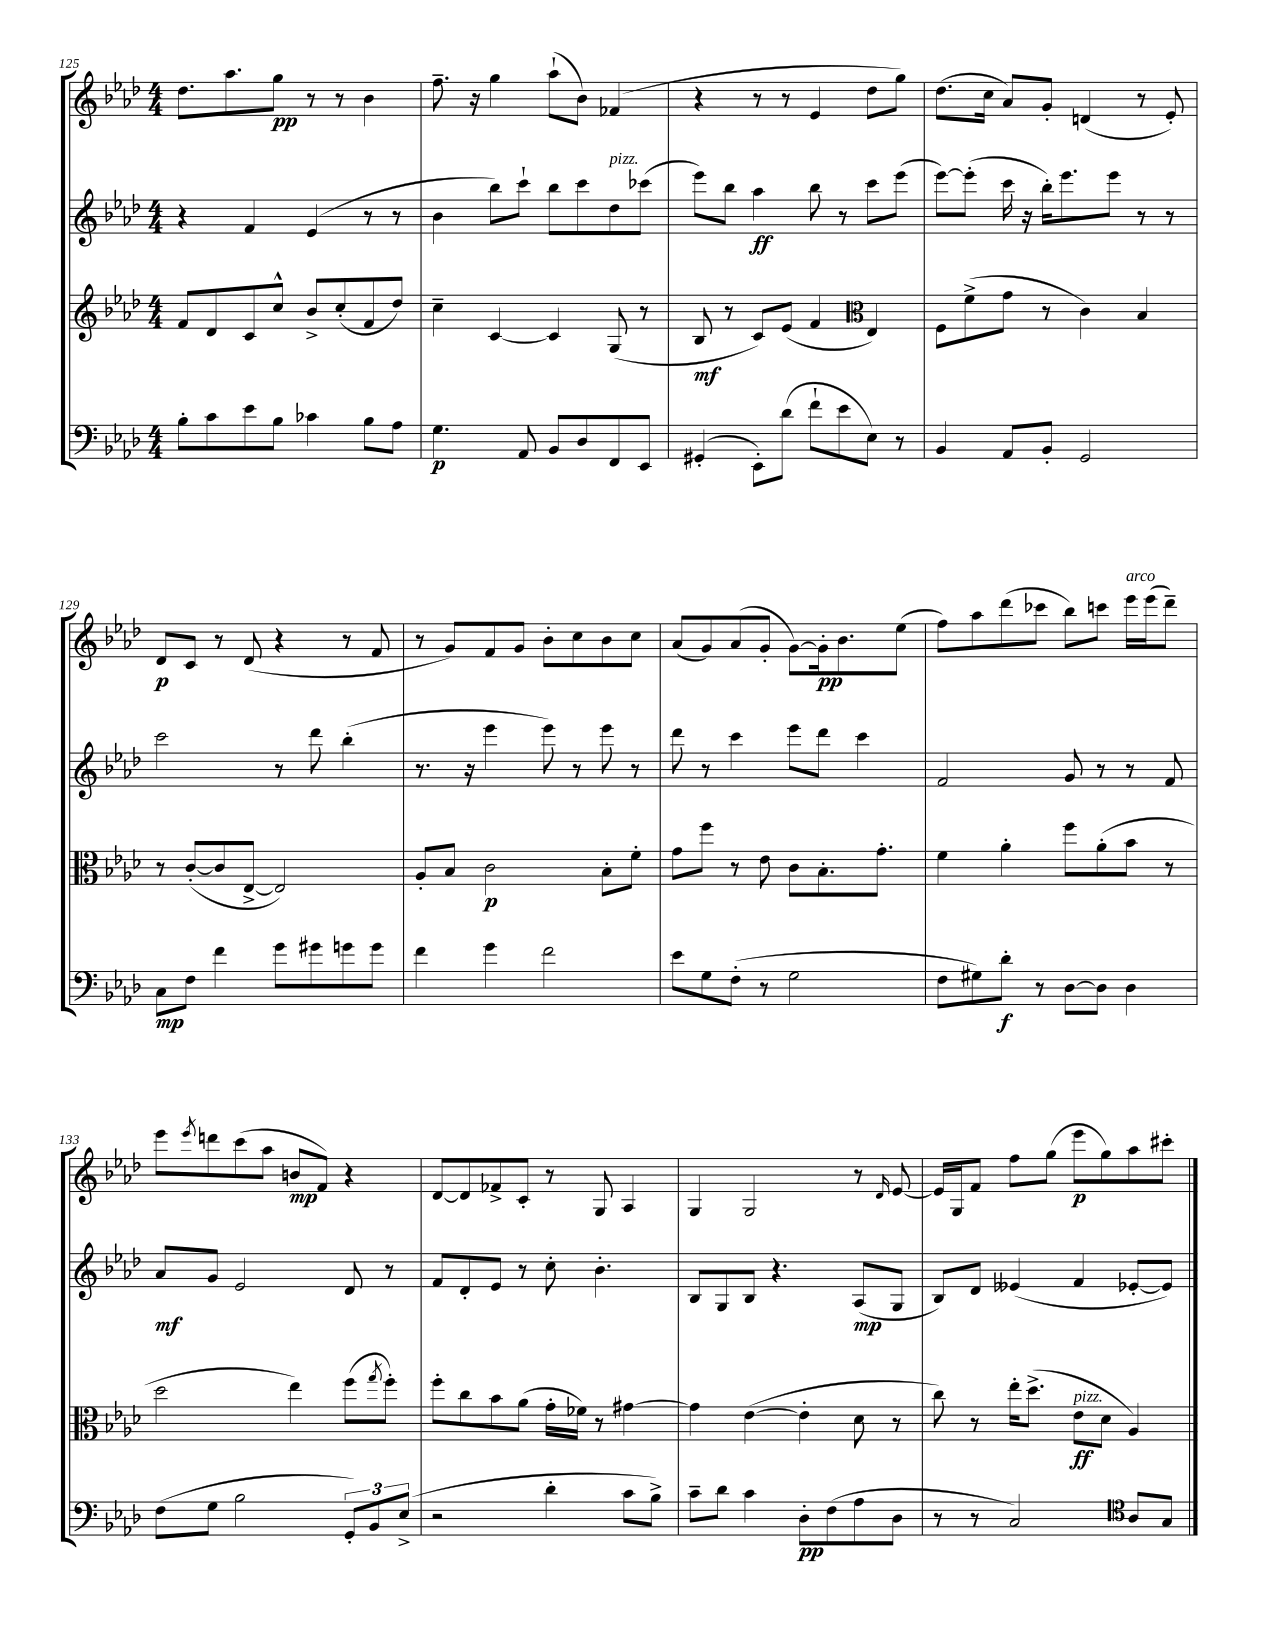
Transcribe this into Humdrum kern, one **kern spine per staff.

**kern	**kern	**kern	**kern
*staff4	*staff3	*staff2	*staff1
*clefF4	*clefG2	*clefG2	*clefG2
*k[b-e-a-d-]	*k[b-e-a-d-]	*k[b-e-a-d-]	*k[b-e-a-d-]
*M4/4	*M4/4	*M4/4	*M4/4
8B-'	8f	4r	8.dd-
8c	8d-	.	.
.	.	.	8.aa-
8e-	8c	4f	.
8B-	8cc^^	.	8gg
4c-	8b-^	(4e-	8r
.	(8cc'	.	8r
8B-	8f	8r	4b-
8A-	8dd-)	8r	.
=	=	=	=
4.G	4cc~	4b-	8.ff~
.	.	.	16r
.	[4c	8bb-)	4gg
8AA-	.	8ccc`	.
8BB-	4c]	8bb-	(8aa-`
8D-	.	8ccc	8b-)
8FF	(8G	8dd-	(4f-
8EE-	8r	(8ccc-	.
=	=	=	=
(4GG#'	8B-	8eee-)	4r
.	8r	8bb-	.
8EE-')	8c)	4aa-	8r
(8d-	(8e-	.	8r
8f`	4f	8bb-	4e-
8e-	.	8r	.
*	*clefC3	*	*
8E-)	4E-)	8ccc	8dd-
8r	.	(8eee-	8gg)
=	=	=	=
4BB-	8F	[8eee-)	(8.dd-
.	(8f^	(8eee-']	.
.	.	.	16cc
8AA-	8g	16ccc	8a-)
.	.	16r	.
8BB-'	8r	16bb-')	8g'
.	.	8.eee-	.
2GG	4c)	.	(4d
.	.	8eee-	.
.	4B-	8r	8r
.	.	8r	8e-')
=	=	=	=
8C	8r	2ccc	8d-
8F	([8c'	.	8c
4f	8c]	.	8r
.	[8E-^	.	(8d-
8g	2E-])	8r	4r
8g#	.	8ddd-	.
8g	.	(4bb-'	8r
8g	.	.	8f
=	=	=	=
4f	8A-'	8.r	8r
.	8B-	.	8g)
.	.	16r	.
4g	2c	4eee-	8f
.	.	.	8g
2f	.	8eee-)	8b-'
.	.	8r	8cc
.	8B-'	8eee-	8b-
.	8f'	8r	8cc
=	=	=	=
8e-	8g	8ddd-	(8a-
8G	8ff	8r	8g)
(8F'	8r	4ccc	(8a-
8r	8e-	.	8g'
2G	8c	8eee-	[8g)
.	8.B-'	8ddd-	16g']
.	.	.	8.b-
.	.	4ccc	.
.	8.g'	.	.
.	.	.	(8ee-
=	=	=	=
8F	4f	2f	8ff)
8G#)	.	.	8aa-
8d-'	4a-'	.	(8ddd-
8r	.	.	8ccc-
[8D-	8ff	8g	8bb-)
8D-]	(8a-'	8r	8ccc
4D-	8b-	8r	16eee-
.	.	.	(16eee-
.	8r	8f	8ddd-~)
=	=	=	=
(8F	2dd-	8a-	8eee-
.	.	.	8qeee-
8G	.	8g	8ddd
2B-	.	2e-	(8ccc
.	.	.	8aa-
.	4ee-)	.	8b
.	.	.	8f)
12GG')	(8ff	8d-	4r
12BB-	.	.	.
.	8qgg	.	.
.	8ff')	8r	.
(12E-^	.	.	.
=	=	=	=
2r	8ff'	8f	[8d-
.	8cc	8d-'	8d-]
.	8b-	8e-	8f-^
.	(8a-	8r	8c'
4d-'	16g'	8cc'	8r
.	16f-)	.	.
.	8r	4.b-'	8G
8c	[4g#	.	4A-
8B-^)	.	.	.
=	=	=	=
8c~	4g#]	8B-	4G
8d-	.	8G	.
4c	([4e-	8B-	2G
.	.	4.r	.
8D-'	4e-']	.	.
(8F	.	.	.
8A-	8d-	(8A-	8r
.	.	.	16qqd-
8D-	8r	8G	[8e-
=	=	=	=
8r	8cc)	8B-)	16e-]
.	.	.	16G
8r	8r	8d-	8f
2C)	16ee-'	(4e--	8ff
.	(8.dd-^	.	.
.	.	.	(8gg
.	8e-	4f	8eee-
.	8d-	.	8gg)
*clefC4	*	*	*
8A-	4A-)	[8e-'	8aa-
8G	.	8e-])	8ccc#'
==	==	==	==
*-	*-	*-	*-
